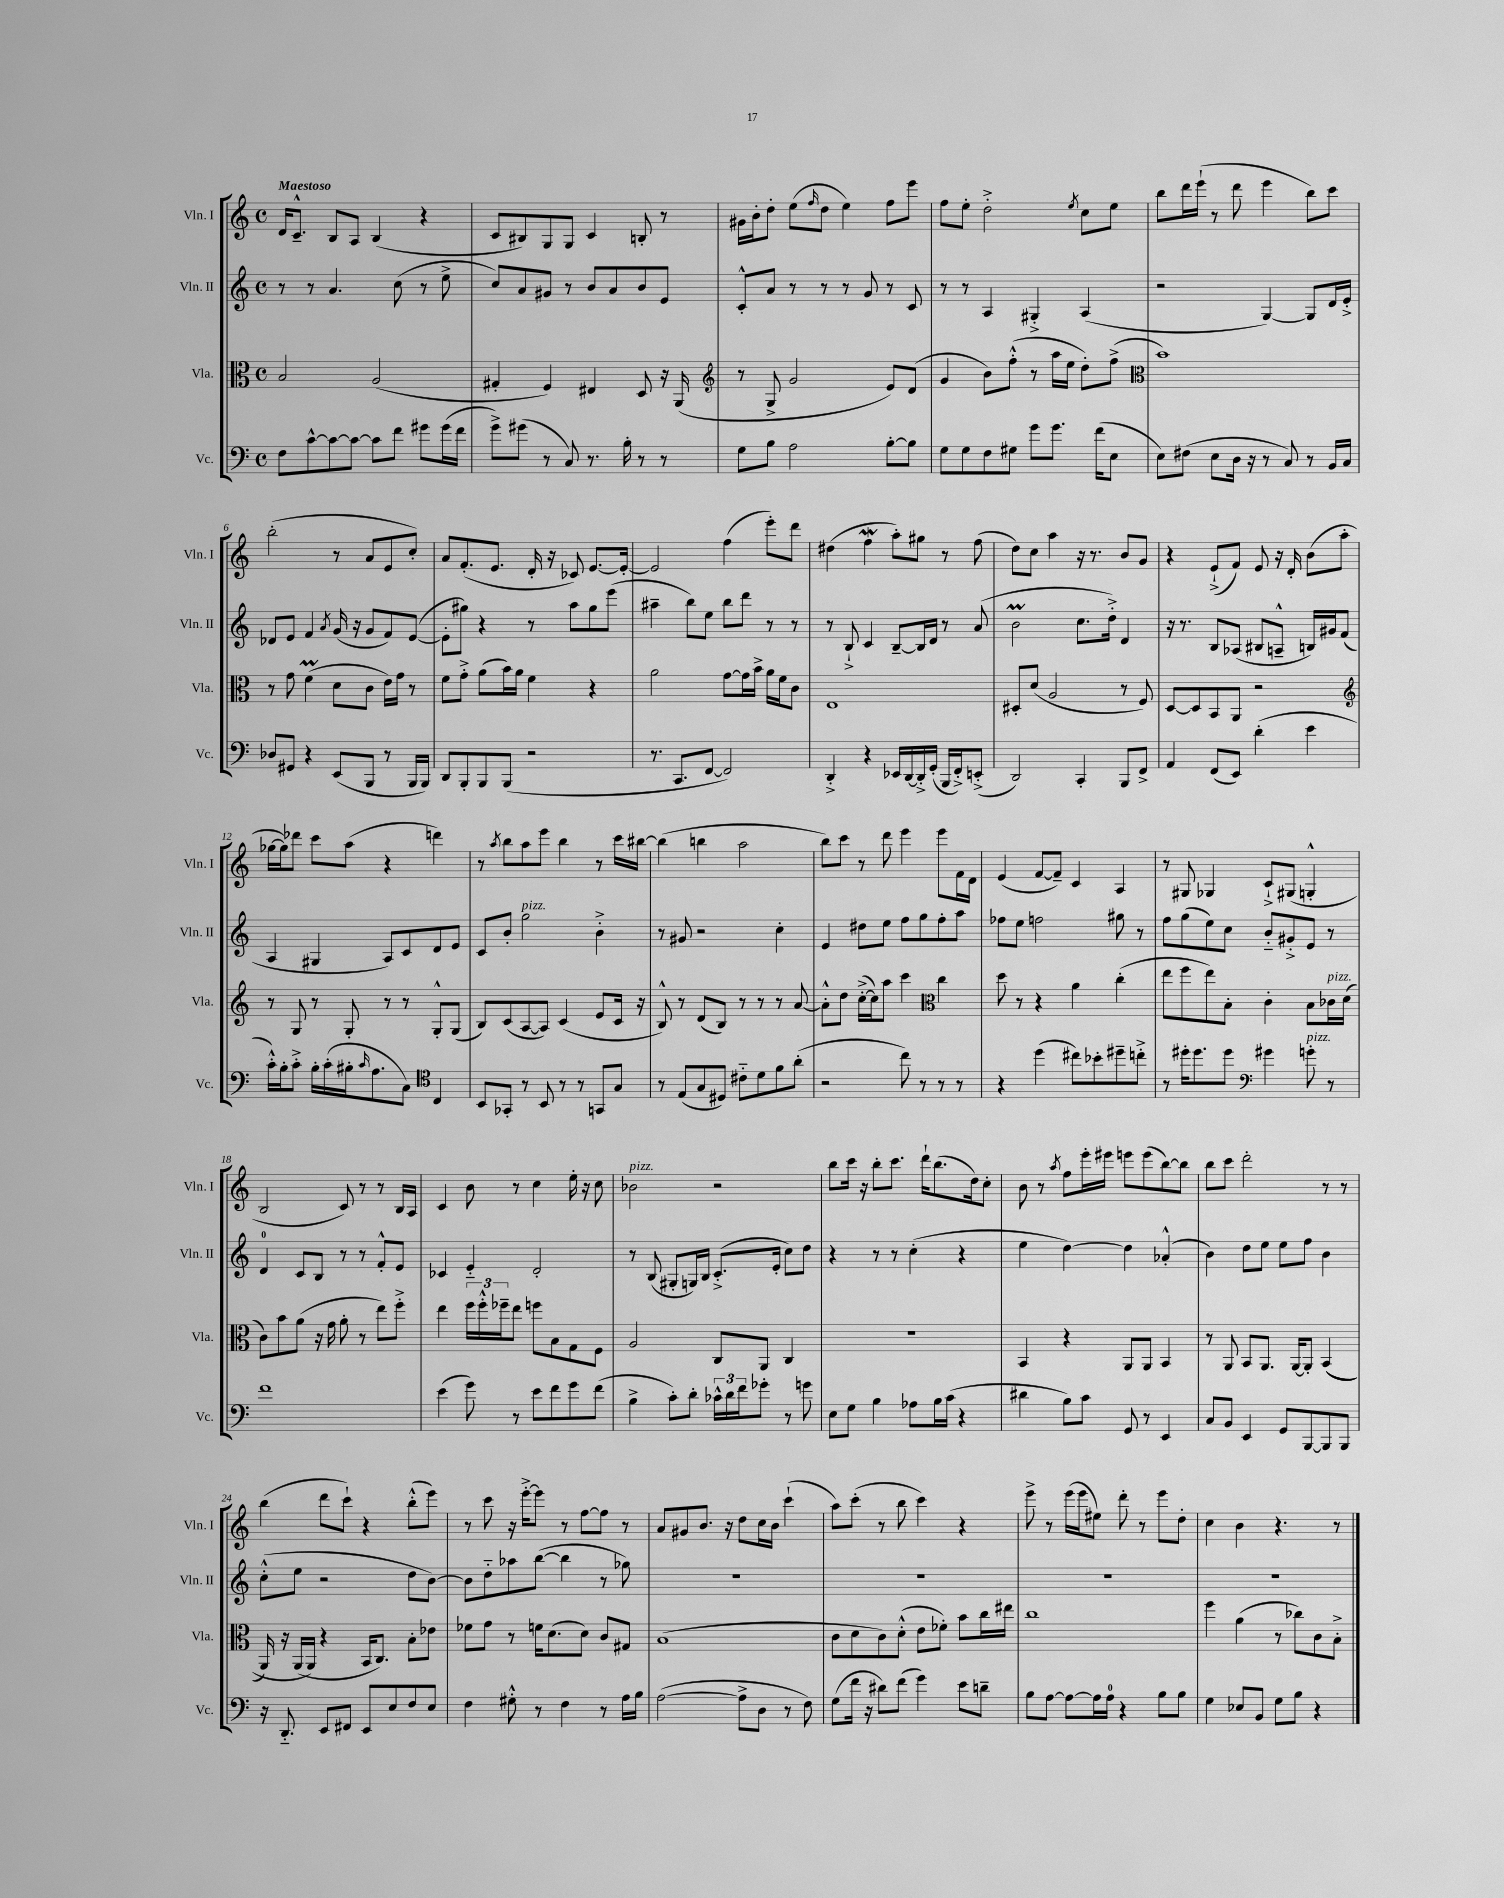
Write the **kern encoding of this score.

**kern	**kern	**kern	**kern
*part4	*part3	*part2	*part1
*staff4	*staff3	*staff2	*staff1
*I"Vc.	*I"Vla.	*I"Vln. II	*I"Vln. I
*I'Vc.	*I'Vla.	*I'Vln. II	*I'Vln. I
*clefF4	*clefC3	*clefG2	*clefG2
*k[]	*k[]	*k[]	*k[]
*M4/4	*M4/4	*M4/4	*M4/4
*met(c)	*met(c)	*met(c)	*met(c)
=1	=1	=1	=1
!	!	!	!LO:TX:a:B:t=Maestoso
8F\L	2B/	8r	16d/KL
.	.	.	8.c~^^/J
[8c^^\	.	8r	.
8c\_	.	4.a/	8B/L
8c\J_	.	.	8A/J
8c\L]	(2A/	.	(4B/
8f\J	.	(8cc\	.
8g#X\L	.	8r	4r
(16g#\L	.	8ee^\	.
16f\JJ	.	.	.
=2	=2	=2	=2
8g^\L)	4G#X'/	8cc/L)	8c/L
(8g#X\J	.	8a/	8B#X/)
8r	4F/)	8g#X/J	8G/
8C/)	.	8r	8G/J
8.r	4E#X/	8b/L	4c/
.	.	8a/	.
16B'\	.	.	.
8r	8D/	8b/	8Bn'/
8r	16r	8e/J	8r
.	(16AA/	.	.
=3	=3	=3	=3
*	*clefG2	*	*
8G\L	8r	8c'^^/L	16g#X\LL
.	.	.	16b'\J
8B\J	8G^/	8a/J	8dd'\J
2A\	2g/	8r	(8ee\L
.	.	.	16qqff/
.	.	8r	8dd\J
.	.	8r	4ee\)
.	.	8g/	.
[8B'\L	8e/L)	8r	8ff\L
8B\J]	(8d/J	8c/	8eee\J
=4	=4	=4	=4
8G\L	4g/	8r	8ff\L
8G\	.	8r	8ee'\J
8F\	8b\L)	4A/	2dd'^\
8G#X\J	(8ff'^^\J	.	.
8g\L	8r	4G#X'^/	.
8.g\J	16aa\LL	.	.
.	16ee\JJ	.	.
.	.	.	8qee/
.	8dd'\L)	(4A/	8cc\L
(16f\KL	.	.	.
8E\J	(8ff^\J	.	8ee\J
=5	=5	=5	=5
*	*clefC3	*	*
8E\L)	1b)	2r	8bb\L
(8F#X\J	.	.	16ddd\L
.	.	.	(16eee`\JJ
8E\L	.	.	8r
16D\Jk	.	.	8ddd\
16r	.	.	.
8r	.	[4G/)	4eee\
8C/)	.	.	.
8r	.	8G/L]	8bb\L)
16BB/LL	.	16d/L	8ccc\J
16C/JJ	.	16e'^/JJ	.
!!LO:LB:g=z
=6	=6	=6	=6
8D-X/L	8r	8d-X/L	(2bb'\
8GG#X/J	8g\	8e/J	.
4r	(4fM\	4f/	.
.	.	8qa/	.
(8EE/L	8d\L	(16g/	8r
.	.	16r	.
8BBB/J	8c\J	8g/L	8a/L
8r	16e\LL)	8f/)	8e/
.	16g\JJ	.	.
16BBB/LL	8r	([8e/J	8cc'/J)
16BBB/JJ)	.	.	.
=7	=7	=7	=7
8DD/L	8f\L	8e'\L]	8a/L
8BBB'/	8g'^\J	8gg#X\J)	(8.f'/
8BBB/	(8a\L	4r	.
.	.	.	8.e/J
(8BBB/J	16b\L)	.	.
.	16a\JJ	.	.
2r	4f\	8r	16d'/
.	.	.	16r
.	.	8aa\L	8c-X/)
.	4r	8gg#\	[8.e/L
.	.	(8eee\J	.
.	.	.	16e'/Jk_
=8	=8	=8	=8
8.r	2a\	4aa#X~\	2e/]
8.CC/L	.	.	.
.	.	8bb\L)	.
[8FF/J	.	8ee\J	.
2FF/])	[8g\L	8bb\L	(4ff\
.	16g\L]	8ddd\J	.
.	16b^\JJ	.	.
.	16a\LL	8r	8eee'\L)
.	16f\J	.	.
.	8c\J	8r	8ddd\J
=9	=9	=9	=9
4DD'^/	1E	8r	(4dd#X\
.	.	8B`^/	.
4r	.	4c/	4ffw\
16EE-X/LL	.	[8B~/L	8aa'\L)
[16DD/	.	.	.
16DD'^/]	.	16B/L]	8gg#X\J
(16GG'/JJ	.	16d/JJ	.
16BBB/LL	.	8r	8r
16FF'^/J)	.	.	.
(8EEn'^/J	.	(8a/	(8ff\
=10	=10	=10	=10
2DD/)	8D#X'/L	2bm\	8dd\L)
.	(8d/J	.	8cc\J
.	2A/	.	4aa\
4CC'/	.	8.cc\L	16r
.	.	.	8.r
.	.	16dd'^\Jk)	.
8BBB/L	8r	4d/	8b/L
8FF^/J	8F/)	.	8g/J
=11	=11	=11	=11
4AA/	[8D/L	16r	4r
.	.	8.r	.
.	8D/]	.	.
(8FF/L	8BB/	8B/L	(8e`^/L
8EE/J)	8AA/J	(8A-X/J	8f/J)
(4d'\	2r	8B#X/L	8e/
.	.	8An~^^/J	16r
.	.	.	16d'/
4e\	.	16Bn/LL)	(8b\L
.	.	16g#X/J	.
.	.	(8f/J	8aa'\J
!!LO:LB:g=z
=12	=12	=12	=12
*	*clefG2	*	*
16c'^^\LL)	8r	4A/	[16gg-X\LL
16B'\J	.	.	16gg-\J])
8c'^\J	8G/	.	8ddd-X\J
16B'\LL	8r	4G#X/	8ccc\L
(16c'\	.	.	.
16B#X'\J	8G'/	.	(8aa\J
16qqc/	.	.	.
8.A\	.	.	.
.	8r	8A/L)	4r
8C\J)	8r	8c/	.
*clefC4	*	*	*
4C/	8G'^^/L	8d/	4dddn\)
.	(8G/J	8e/J	.
=13	=13	=13	=13
8BB/L	8B/L)	8c/L	8r
.	.	.	8qaa/
8GG-X'/J	(8c/	8b'/J	8bb\L
!	!	!LO:TX:a:i:t=pizz.	!
8r	[8A/	2gg\	8aa\
8BB/	8A/J])	.	8eee\J
8r	(4c/	.	4bb\
8r	.	.	.
8GGn/L	8e/L	4b'^\	8r
8G/J	16c/Jk	.	16ccc\LL
.	16r	.	[16bb#X\JJ
=14	=14	=14	=14
8r	8B^^/)	8r	(4bb#\]
(8E/L	8r	8g#X/	.
8G/	(8d/L	2r	4bbn\
8D#X/J)	8B/J)	.	.
8c#X\L	8r	.	2aa\
8d\	8r	.	.
8f\	8r	4cc'\	.
(8a'\J	[8a/	.	.
=15	=15	=15	=15
2r	8a'^^\L]	4e/	8bb\L)
.	8dd\J	.	8ccc\J
.	([16cc'^\LL	8dd#X\L	8r
.	16cc\J])	.	.
.	8aa\J	8ee\J	8ddd\
8cc\)	4ccc\	8ff\L	4eee\
8r	.	8gg\	.
*	*clefC3	*	*
8r	4cc\	8ff'\	8eee\L
8r	.	8aa\J	16f\L
.	.	.	16d\JJ
=16	=16	=16	=16
4r	8dd\	8ff-X\L	(4e/
.	8r	8ee\J	.
(4dd\	4r	2ffn\	[8f/L
.	.	.	8f~/J])
8cc#X\L)	4a\	.	4c/
8b-X'\	.	.	.
8dd#X~\	(4cc'\	8gg#X\	4A/
8ccn'^\J	.	8r	.
=17	=17	=17	=17
8r	8ee\L	8ff\L	8r
16dd#X'\KL	8ff\	(8gg\	8G#X/
8.dd#\	.	.	.
.	8ee\)	8ee\)	4G-X/
8dd#\J	8B'\J	8cc\J	.
*clefF4	*	*	*
4g#X\	4c'\	8b/L	8c`^/L
.	.	8g#X'^/	(8G#X/J
!LO:TX:a:i:t=pizz.	!	!	!
8gn'\	8B\L	8e/J	4Gn'^^/
!	!LO:TX:a:i:t=pizz.	!	!
8r	16c-X\L	8r	.
.	(16d\JJ	.	.
!!LO:LB:g=z
=18	=18	=18	=18
1f	8c\L)	4d/	2B/
.	8b\	.	.
.	(8a\J	8c/L	.
.	16r	8B/J	.
.	16g\	.	.
.	8a'\	8r	8c/)
.	8r	8r	8r
.	8ee\L)	8f'^^/L	8r
.	8ff'^\J	8e/J	16B/LL
.	.	.	16A/JJ
=19	=19	=19	=19
(4e\	4ee\	4c-X/	4c/
8g\)	24ff\LL	4e/	8b\
.	24ff'^^\	.	.
.	24ff-X~\J	.	.
8r	8ee\J	.	8r
8e\L	8ffn\L	2d'/	4cc\
8f\	8B\	.	.
8g\	8G\	.	16ee'\
.	.	.	16r
(8f\J	8F\J	.	8cc\
=20	=20	=20	=20
!	!	!	!LO:TX:a:i:t=pizz.
4B^\	2A/	8r	2b-X\
.	.	(8B/	.
8c'\L)	.	8G#X'/L	.
8d'\J	.	16Gn/L)	.
.	.	16B/JJ	.
24c-X^^\LL	8C/L	(8.c'^/L	2r
24d\	.	.	.
24f\J	.	.	.
8g-X'\J	8AA/J	.	.
.	.	16e'/Jk	.
8r	4C/	8cc\L)	.
8gn\	.	8dd\J	.
=21	=21	=21	=21
8E\L	1r	4r	8bb\L
8G\J	.	.	16ccc\Jk
.	.	.	16r
4B\	.	8r	8bb'\L
.	.	8r	8.ccc\J
8A-X\L	.	(4cc'\	.
.	.	.	16ddd`\KL
16B\L	.	.	(8.bb\
(16c\JJ	.	.	.
4r	.	4r	.
.	.	.	16dd\k)
.	.	.	8cc'\J
=22	=22	=22	=22
4d#X\	4BB/	4ee\	8b\
.	.	.	8r
.	.	.	8qaa/
8B\L)	4r	[4dd\)	8ff\L
8c\J	.	.	16eee'\L
.	.	.	16eee#X\JJ
8GG/	8AA/L	4dd\]	8eeen\L
8r	8AA/J	.	(8eee\
4EE/	4BB/	(4a-X'^^/	[8bb\)
.	.	.	8bb\J]
=23	=23	=23	=23
8C/L	8r	4b\)	8bb\L
8BB/J	8AA/	.	8ccc\J
4EE/	8BB/L	8dd\L	2ddd'\
.	8.AA/J	8ee\J	.
8GG/L	.	8ee\L	.
.	[16AA/KL	.	.
[8BBB/	8AA'/J]	8ff\J	.
8BBB/]	((4BB/	4b\	8r
8BBB/J	.	.	8r
!!LO:LB:g=z
=24	=24	=24	=24
16r	16AA/)	(8cc'^^\L	(4bb\
8.DD/	16r	.	.
.	(16AA/LL	8ee\J	.
.	16AA/JJ)	.	.
8EE/L	4r	2r	8ddd\L
8FF#X/J	.	.	8ccc`\J)
8EE/L	16BB/KL	.	4r
.	8.C/J)	.	.
8E/	.	.	.
8F/	8B'\L	8dd\L	(8bb'^^\L
8E/J	8e-X\J	[8b\J)	8eee\J)
=25	=25	=25	=25
4F\	8f-X\L	8b\L]	8r
.	8g\J	8dd\	8ccc\
8G#X'^^\	8r	8aa-X\	16r
.	.	.	[16eee'^\KL
8r	16fn\KL	([8bb\J	8eee\J]
.	(8.d\	.	.
4F\	.	4bb\]	8r
.	8d\J)	.	[8ff\L
8r	8c/L	8r	8ff\J]
16A\LL	8G#X/J	8gg-X\)	8r
16B\JJ	.	.	.
=26	=26	=26	=26
([2A\	(1B	1r	8a/L
.	.	.	8g#X/
.	.	.	8.b/J
.	.	.	16r
8A^\L]	.	.	8dd\L
8D\J	.	.	16cc\L
.	.	.	16b\JJ
8r	.	.	(4ccc`\
8F\)	.	.	.
=27	=27	=27	=27
(8G\L	8c\L	1r	8aa\L)
16f\Jk	8d\	.	(8ccc'\J
16r	.	.	.
8d#X\L)	8c\)	.	8r
(8f\J	(8d'^^\J	.	8bb\
4g\)	8e\L	.	4ccc\)
.	8f-X'\J)	.	.
8e\L	8b\L	.	4r
8dn~\J	16cc\L	.	.
.	16ee#X\JJ	.	.
=28	=28	=28	=28
8B\L	1cc	1r	8eee^\
[8A\J	.	.	8r
8A\L_	.	.	(16eee\LL
.	.	.	16eee\J
16A\L]	.	.	8ee#X\J)
16A\JJ	.	.	.
4r	.	.	8ddd'\
.	.	.	8r
8B\L	.	.	8eee\L
8B\J	.	.	8dd'\J
=29	=29	=29	=29
4G\	4ff\	1r	4cc\
8E-X/L	(4a\	.	4b\
8BB/J	.	.	.
8G\L	8r	.	4.r
8B\J	8cc-X\L)	.	.
4r	8c\	.	.
.	8B'^\J	.	8r
==	==	==	==
*-	*-	*-	*-
